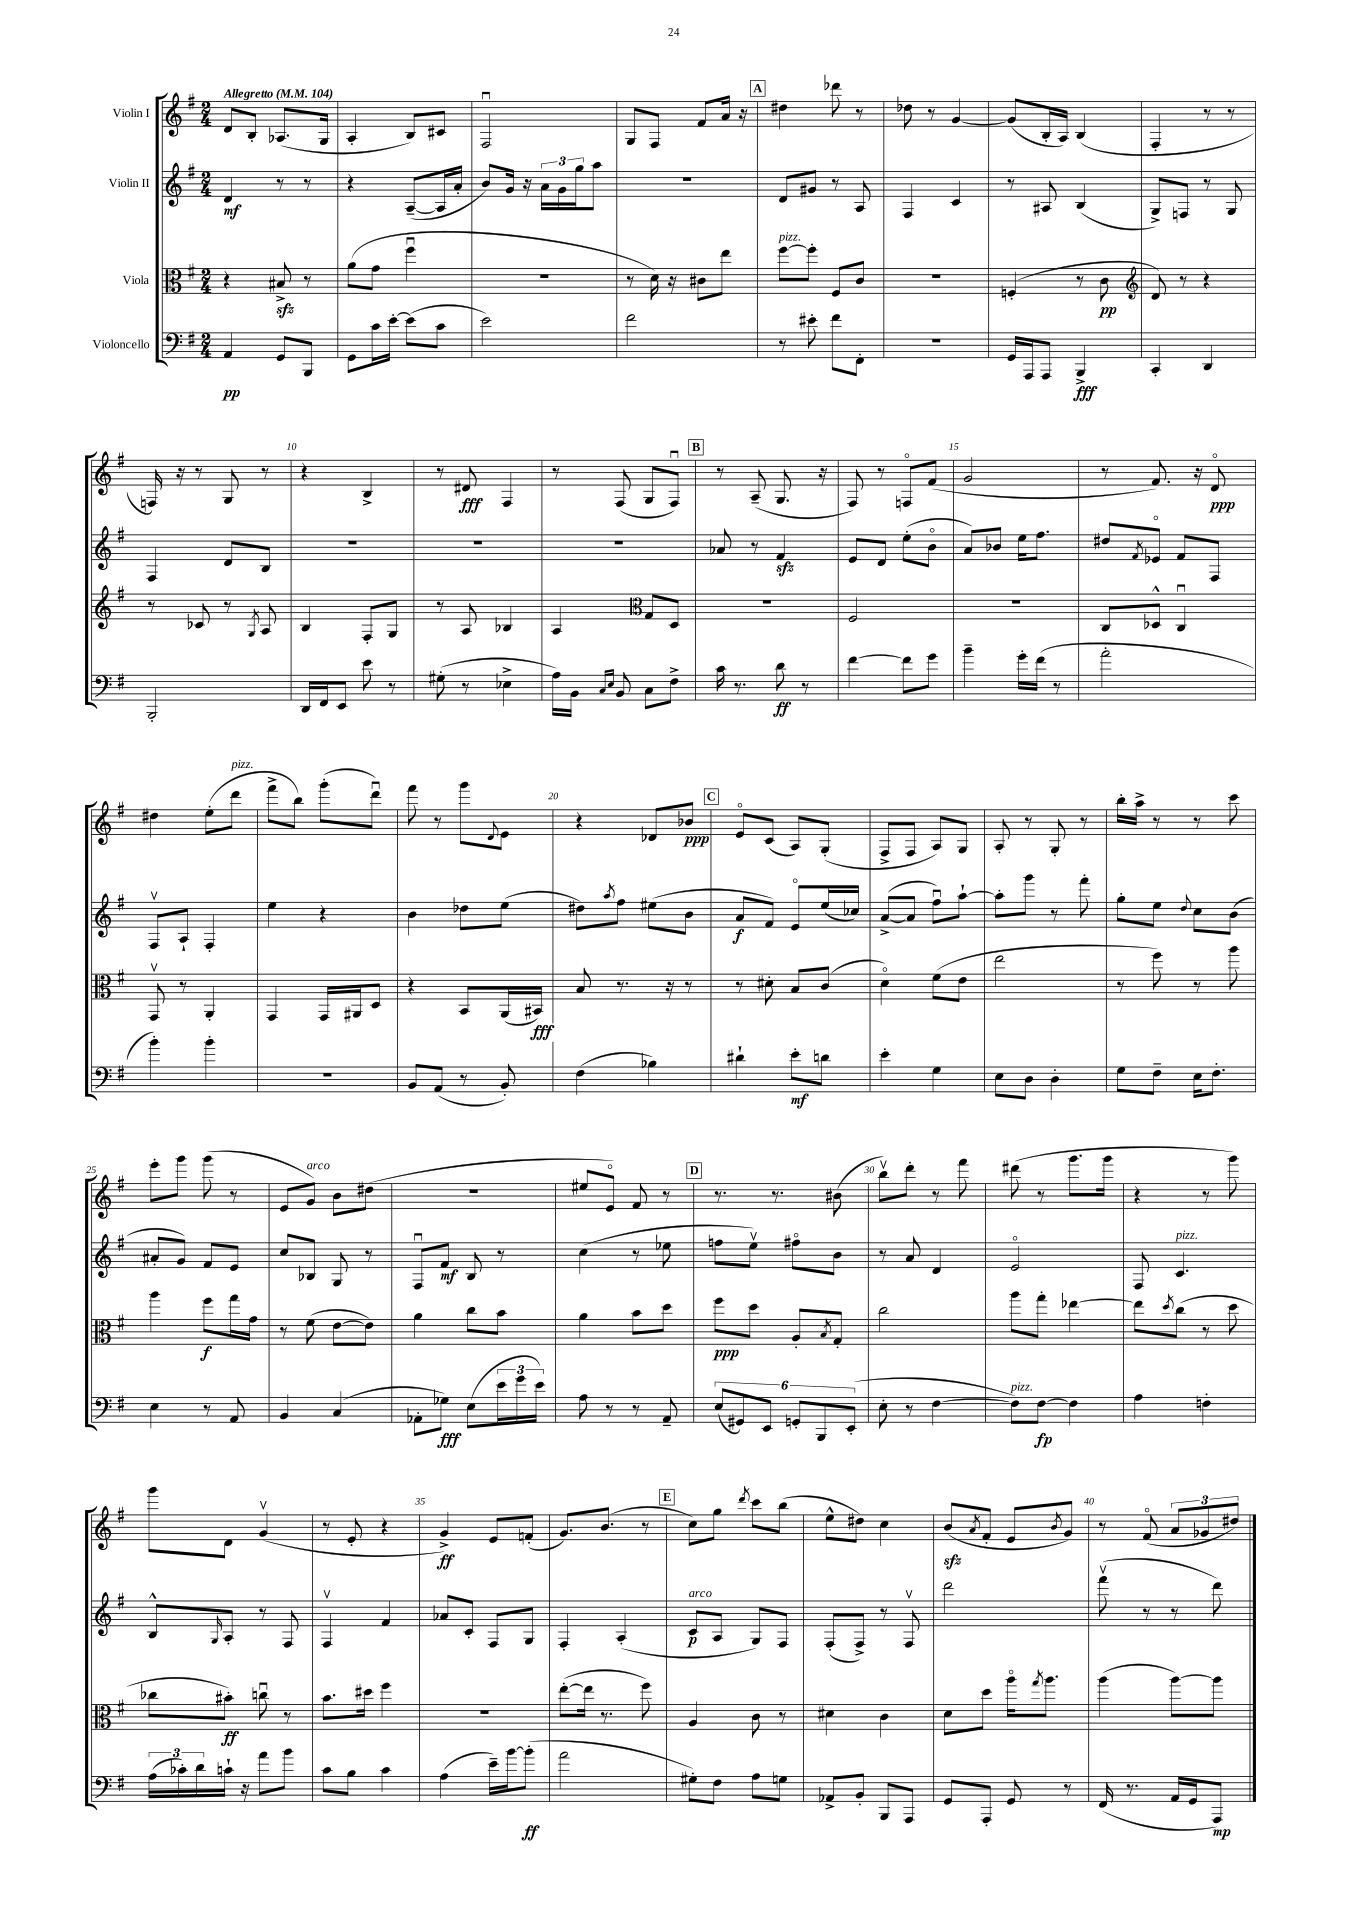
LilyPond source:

<<
\new StaffGroup <<
\new Staff = "s0" \with { instrumentName = "Violin I" } {
    \clef treble \key g \major \numericTimeSignature \time 2/4 \tempo "Allegretto" 4 = 104
    d'8 b8-. aes8.( g16 |
    a4-. b8) cis'8 |
    fis2\downbow |
    g8 fis8 fis'8 a'16 r16 |
    \mark \markup { \box "A" } dis''4 des'''8 r8 |
    des''8 r8 g'4~ |
    g'8( b16-. a16) b4( |
    fis4-. r8 r8 |
    f16) r16 r8 g8 r8 |
    r4 b4-> |
    r8 dis'8\fff fis4 |
    r8 fis8( g8 fis8\downbow) |
    \mark \markup { \box "B" } r8 a8--( g8. r16 |
    fis8) r8 f8\flageolet fis'8( |
    g'2 |
    r8 fis'8.) r16 d'8\flageolet\ppp |
    dis''4 e''8-.( d'''8^\markup { \italic "pizz." } |
    fis'''8-> b''8) g'''8-.( d'''8\downbow) |
    fis'''8 r8 g'''8 \appoggiatura { d'8 } e'8 |
    r4 des'8 bes'8\ppp |
    \mark \markup { \box "C" } e'8\flageolet c'8( a8) g8-.( |
    fis8-> fis8 a8) g8 |
    a8-. r8 g8-. r8 |
    b''16-. a''16-> r8 r8 c'''8 |
    e'''8-. g'''8 g'''8( r8 |
    e'8 g'8^\markup { \italic "arco" }) b'8 dis''8( |
    r2 |
    eis''8 e'8\flageolet) fis'8 r8 |
    \mark \markup { \box "D" } r8. r8. bis'8( |
    b''8\upbow) d'''8-. r8 fis'''8 |
    dis'''8( r8 g'''8. g'''16 |
    r4 r8 g'''8) |
    g'''8 d'8 g'4\upbow( |
    r8 e'8-. r4 |
    g'4->\ff) e'8 f'8-.( |
    g'8.) b'8.( r8 |
    \mark \markup { \box "E" } c''8) g''8 \acciaccatura { d'''8 } c'''8 b''8( |
    e''8-^ dis''8) c''4 |
    b'8\sfz( \acciaccatura { a'8 } fis'8-. e'8 \acciaccatura { b'8 } g'8) |
    r8 fis'8\flageolet( \tuplet 3/2 { a'8 ges'8 dis''8) } \bar "|." |
}
\new Staff = "s1" \with { instrumentName = "Violin II" } {
    \clef treble \key g \major \numericTimeSignature \time 2/4
    d'4\mf r8 r8 |
    r4 a8~--( a16 a'16-. |
    b'8) g'16 r16 \tuplet 3/2 { a'16 g'16 g''16 } a''8 |
    R2 |
    \mark \markup { \box "A" } d'8 gis'8 r8 a8 |
    fis4 c'4 |
    r8 ais8 b4( |
    g8->) f8 r8 g8 |
    fis4 d'8 b8 |
    R2 |
    R2 |
    R2 |
    \mark \markup { \box "B" } aes'8 r8 fis'4\sfz |
    e'8 d'8 e''8-.( b'8\flageolet |
    a'8) bes'8 e''16 fis''8. |
    dis''8 \acciaccatura { fis'8 } ees'8\flageolet fis'8 fis8 |
    fis8\upbow a8-! fis4-. |
    e''4 r4 |
    b'4 des''8 e''8( |
    dis''8) \acciaccatura { a''8 } fis''8 eis''8( b'8 |
    \mark \markup { \box "C" } a'8\f fis'8) e'8\flageolet e''16( ces''16) |
    a'8~->( a'8 fis''8\downbow) a''8~-! |
    a''8-. g'''8 r8 fis'''8-. |
    g''8-. e''8 \appoggiatura { d''8 } c''8 b'8( |
    ais'8-. g'8) fis'8 e'8 |
    c''8 bes8 g8 r8 |
    fis8\downbow fis'8\mf b8 r8 |
    c''4( r8 ees''8 |
    \mark \markup { \box "D" } f''8 e''8\upbow) fis''8\flageolet b'8 |
    r8 a'8 d'4 |
    e'2\flageolet |
    fis8 c'4.^\markup { \italic "pizz." } |
    b8-^ \grace { g16 } a8-. r8 fis8 |
    fis4\upbow fis'4 |
    aes'8 c'8-. fis8 g8 |
    fis4-. a4-.( |
    \mark \markup { \box "E" } c'8\p^\markup { \italic "arco" } a8 g8) fis8 |
    fis8-.( fis8->) r8 fis8\upbow |
    d'''2 |
    fis'''8\upbow( r8 r8 d'''8) \bar "|." |
}
\new Staff = "s2" \with { instrumentName = "Viola" } {
    \clef alto \key g \major \numericTimeSignature \time 2/4
    r4 bis8->\sfz r8 |
    a'8( g'8 fis''4\downbow |
    R2 |
    r8 d'16) r16 cis'8 e''8 |
    \mark \markup { \box "A" } fis''8~^\markup { \italic "pizz." } fis''8-. fis8 c'8 |
    r2 |
    f4-.( r8 c'8\pp |
    \clef treble d'8) r8 r4 |
    r8 ces'8 r8 \acciaccatura { g8 } a8 |
    b4 fis8-. g8 |
    r8 a8 bes4 |
    a4 \clef alto g8 d8 |
    \mark \markup { \box "B" } r2 |
    fis2 |
    R2 |
    c8 des8-^ c4\downbow |
    g,8\upbow r8 a,4-. |
    g,4 g,16 ais,16 d8 |
    r4 b,8 a,16( bis,16\fff) |
    b8 r8. r16 r8 |
    \mark \markup { \box "C" } r8 dis'8-. b8 c'8( |
    d'4\flageolet) fis'8( e'8 |
    e''2 |
    r8 fis''8) r8 a''8 |
    a''4 fis''8\f g''16 g'16 |
    r8 fis'8( e'8~ e'8) |
    a'4 c''8 b'8 |
    a'4 b'8 d''8 |
    \mark \markup { \box "D" } fis''8\ppp d''8 a8-. \acciaccatura { b8 } g8-. |
    c''2 |
    a''8 g''8-. ees''4~ |
    ees''8 \acciaccatura { d''8 } c''8( r8 d''8 |
    ces''8 bis'8-.\ff) c''8\downbow r8 |
    b'8. dis''16 fis''4 |
    R2 |
    e''8~-.( e''16 r8. fis''8) |
    \mark \markup { \box "E" } a4 c'8 r8 |
    dis'4 c'4 |
    d'8 d''8 a''16\flageolet \acciaccatura { g''8 } a''8. |
    a''4( a''8~) a''8 \bar "|." |
}
\new Staff = "s3" \with { instrumentName = "Violoncello" } {
    \clef bass \key g \major \numericTimeSignature \time 2/4
    a,4\pp g,8 b,,8 |
    g,8 c'16 e'16~-. e'8( c'8 |
    e'2) |
    fis'2 |
    \mark \markup { \box "A" } r8 eis'8-. fis'8 fis,8-. |
    r2 |
    g,16 a,,16 a,,8 b,,4->\fff |
    c,4-. d,4 |
    b,,2-. |
    d,16 fis,16 e,8 e'8 r8 |
    gis8-.( r8 ees4-> |
    a16) b,16 \grace { c16 e16 } b,8 c8 fis8-> |
    \mark \markup { \box "B" } c'16 r8. d'8\ff r8 |
    fis'4~ fis'8 g'8 |
    b'4-- g'16-. fis'16( r8 |
    a'2-. |
    b'4-.) b'4-. |
    r2 |
    b,8 a,8( r8 b,8-.) |
    fis4( bes4) |
    \mark \markup { \box "C" } dis'4-! e'8-.\mf d'8 |
    e'4-. g4 |
    e8 d8 d4-. |
    g8 fis8-- e16 fis8.-. |
    e4 r8 a,8 |
    b,4 c4( |
    aes,8-. ges8\fff) e8( \tuplet 3/2 { e'16 g'16 e'16) } |
    a8 r8 r8 a,8-- |
    \mark \markup { \box "D" } \tuplet 6/4 { e8( gis,8) e,8 g,8-. b,,8 e,8-.( } |
    e8-. r8 fis4~ |
    fis8^\markup { \italic "pizz." }) fis8~\fp fis4 |
    a4 f4-. |
    \tuplet 3/2 { a16( ces'16-.) d'16 } c'16-! r16 a'8 b'8 |
    c'8 b8 c'4 |
    a4( e'16--) b'16~ b'8-.\ff( |
    a'2 |
    \mark \markup { \box "E" } gis8-.) fis8 a8 g8 |
    aes,8-> b,8-. b,,8 a,,8 |
    g,8 a,,8-. g,8 r8 |
    fis,16( r8. a,16 g,16 a,,8\mp) \bar "|." |
}
>>
>>
\layout { \context { \Score \override BarNumber.break-visibility = ##(#f #t #t) barNumberVisibility = #(every-nth-bar-number-visible 5) } }
